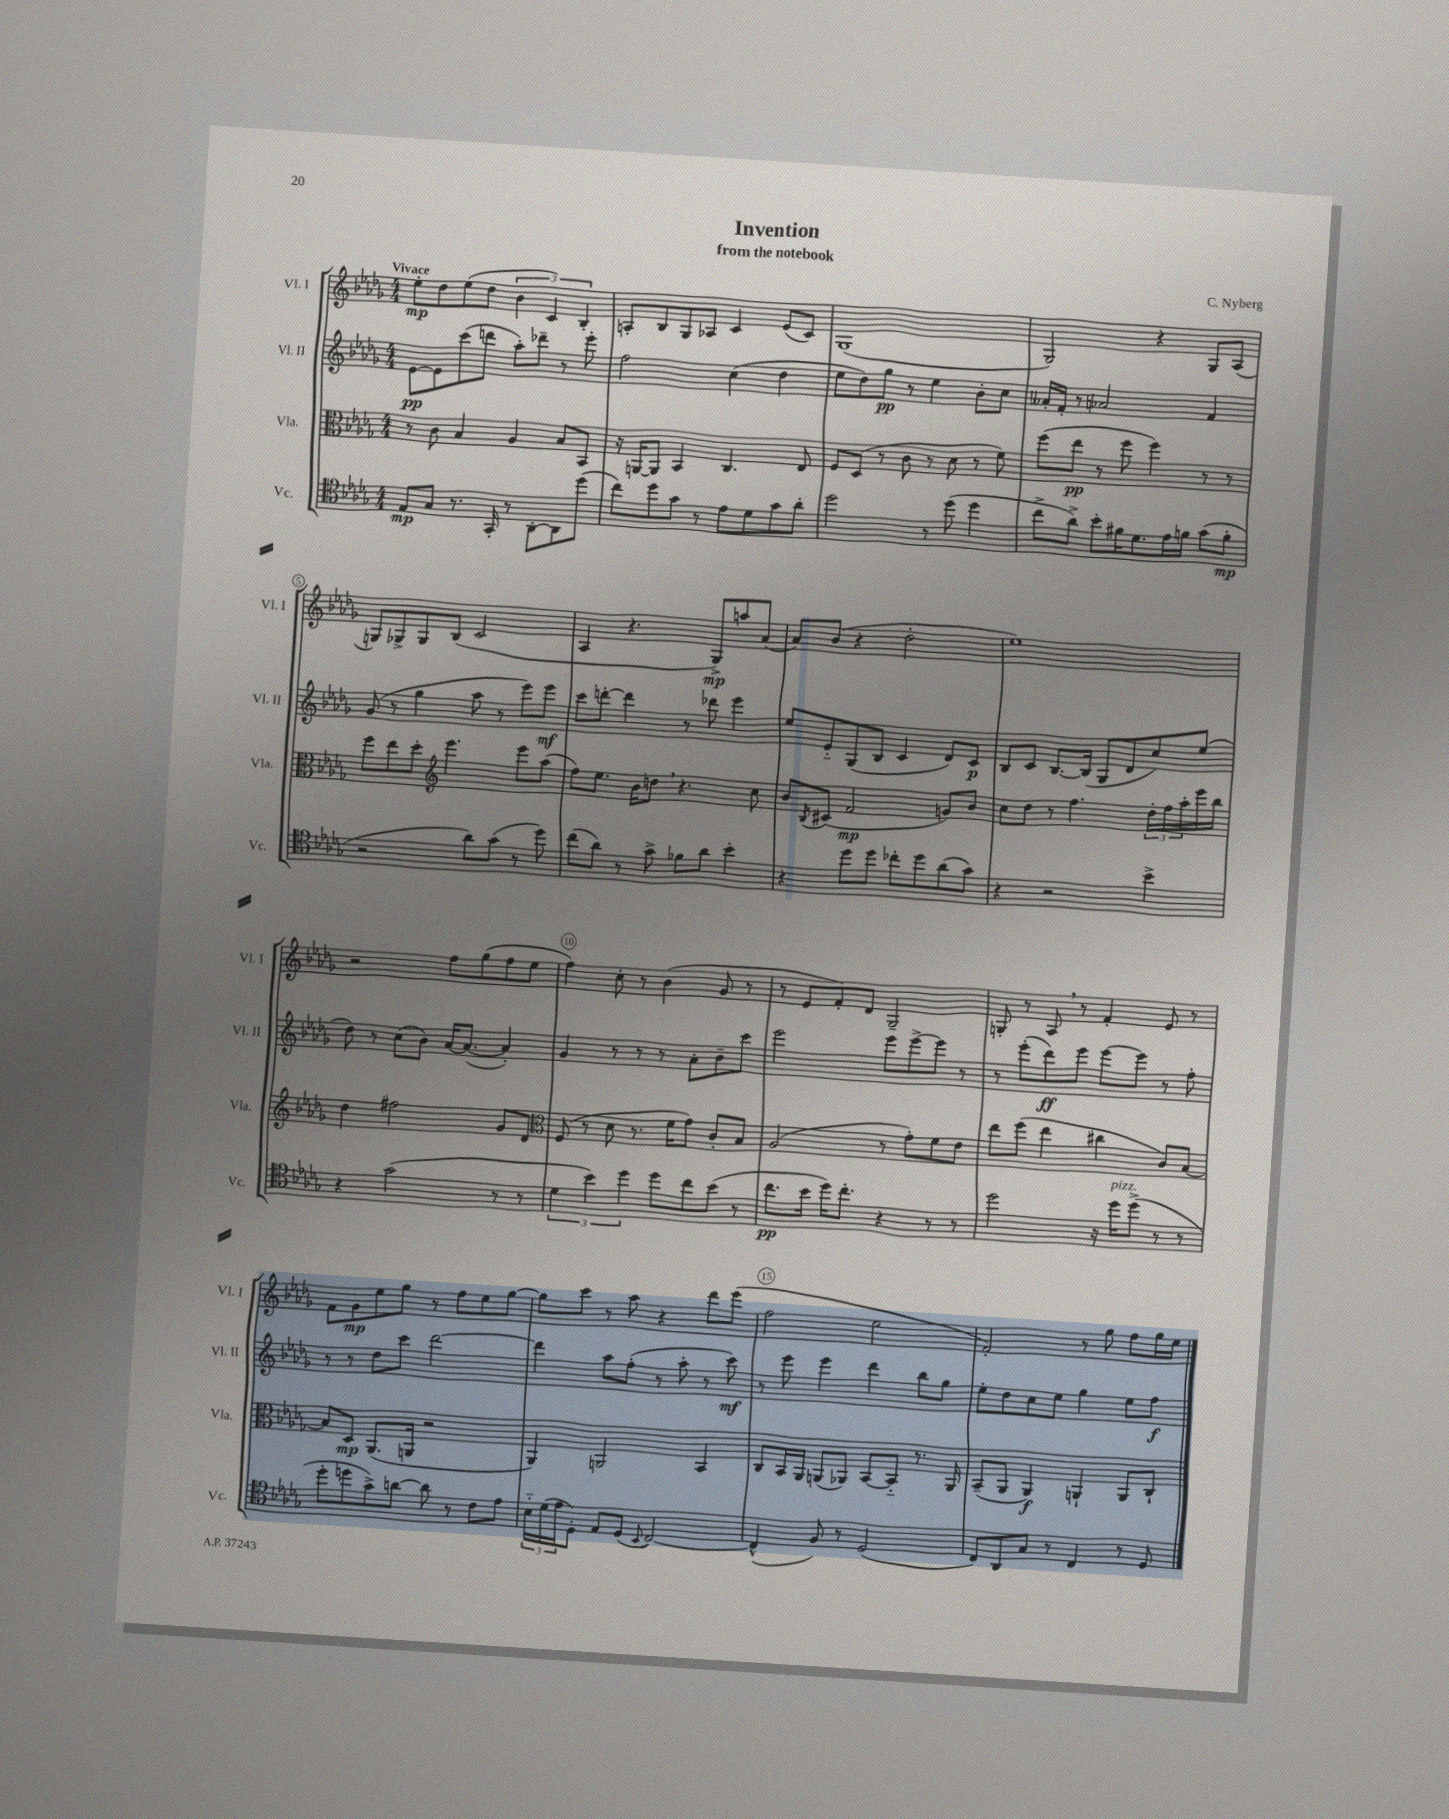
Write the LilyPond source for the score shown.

\header { title = "Invention" composer = "C. Nyberg" subtitle = "from the notebook" }
<<
\new StaffGroup <<
\new Staff = "s0" \with { instrumentName = "Vl. I" shortInstrumentName = "Vl. I" } {
    \clef treble \key des \major \numericTimeSignature \time 4/4 \tempo "Vivace"
    ees''8-.\mp des''8 ees''8( des''8 \tuplet 3/2 { bes'4 c'4) bes4-. } |
    a8-. bes8 ges8 aes8 c'4 ees'8( c'8) |
    ges1( |
    ges2) r4 ges8 aes8( |
    g8) ges8-> ges8 bes8( c'2 |
    aes4 r4. ges8->\mp) a''8 aes'8( |
    aes'8) bes'8( r4 des''2-. |
    ees''1) |
    r2 f''8 ges''8( f''8 ees''8 |
    f''4) c''8-. r8 bes'4( ges'8 r8 |
    r8 ees'8 f'8-.) des'8 ges2-- |
    g8-. r8 aes8 \breathe r8 f'4-. ees'8 r8 |
    f'8 ges'8\mp ees''8 ges''8 r8 f''8 ees''8 ges''8~ |
    ges''8 c'''8 r8 aes''8 r4 des'''8 ees'''8( |
    f''2 ees''2 |
    f'2-.) r8 ges''8 f''8 ges''16 ees''16 \bar "|." |
}
\new Staff = "s1" \with { instrumentName = "Vl. II" shortInstrumentName = "Vl. II" } {
    \clef treble \key des \major \numericTimeSignature \time 4/4
    ees'8~\pp ees'8 c'''8( d'''8 aes''8-.) des'''8-- r8 ees'''8-. |
    f''2 c''4( des''4 |
    ees''8 des''8) ges''8\pp r8 ees''4 bes'8-. c''8 |
    aeses'16-. f'16-. r8 aes'2 f'4 |
    ges'8( r8 ges''4 aes''8 r8 ees'''8) ees'''8\mf |
    c'''8 d'''8~-. d'''4 r8 des'''8 ees'''4 |
    ees''8 ees'8-_ ges8( bes8 c'4 des'8) c'8\p |
    bes8 c'8 bes8.~ bes16( ges8 des'8 c''8) ees''8( |
    des''8) r8 c''8( bes'8) aes'16~ aes'8.~( aes'4-.) |
    ges'4 r8 r8 r8 aes'8-. bes'8-- c'''8 |
    ees'''2 ees'''8 ees'''8~-> ees'''8 r8 |
    r8 ees'''8-.( des'''8\ff) ees'''8 ees'''8~ ees'''8 r8 f''8-. |
    r8 r8 des''8 c'''8 des'''2~ |
    des'''4 aes''8 f''8-.( r8 aes''8-. r8 c'''8\mf) |
    r8 ees'''8 ees'''4 des'''4 bes''8 ges''8 |
    ees''8-. des''8 c''8 ees''8 ges''4 ees''8 f''8\f \bar "|." |
}
\new Staff = "s2" \with { instrumentName = "Vla." shortInstrumentName = "Vla." } {
    \clef alto \key des \major \numericTimeSignature \time 4/4
    r8 c'8 bes4 aes4 bes8 bes,8 |
    r16 a,16~ a,8 bes,4 c4. ees8 |
    f8 des8( r8 c'8 r8 des'8 r8 f'8) |
    f''8( ees''8\pp r8 f''8 f''4) r8 r8 |
    f''8 ees''8 des''8-. \clef treble ees'''4. ees'''8 aes''8( |
    f''8) ees''8. bes'16 d''8 \breathe r4. c''8 |
    bes'8 \acciaccatura { bes8 } cis'8( f'2\mp g'8) bes'8 |
    c''8 des''8 r8 f''4. \tuplet 3/2 { des''16-. f''16 aes''16-. } ees'''16 bes''16 |
    des''4 fis''2 ges'8 des'8 |
    \clef alto f8( r8 des'8 r8. f'16 ges'8) c'8-. bes8 |
    aes2( r8 ges'8-.) f'8 ees'8 |
    ees''8 f''8( ees''4 cis''4 c'8) bes8~ |
    bes8 des8\mp aes,8.( a,16 r2 |
    aes,4) a,2 bes,4 |
    c8 bes,16 aes,16 a,8( aes,8) bes,8~ bes,8-_ r8. aes,16 |
    bes,8--( aes,8 aes,4\f) a,4-! a,8 c8-! \bar "|." |
}
\new Staff = "s3" \with { instrumentName = "Vc." shortInstrumentName = "Vc." } {
    \clef tenor \key des \major \numericTimeSignature \time 4/4
    ees8\mp ges8 r8. ges,16-. r8 aes,8~-. aes,8 des''8( |
    c''8) des''8 ges'8 r8 ees'8 des'8 ges'8 aes'8-. |
    des''2 r8 des''8( des''4 |
    c''8-> aes'8->) bes'8-. fis'16 des'8. ees'16 f'16 ges'8( f'8-.\mp |
    r2 aes'8) ges'8( r8 des''8) |
    c''8( aes'8) r8 ges'8-> fes'8 aes'8 bes'4-. |
    r4 des''8 des''8 ces''8-. des''8 aes'8( ges'8) |
    r4 r2 bes'4-> |
    r4 ges'2( r8 r8 |
    \tuplet 3/2 { des'4 bes'4) des''4 } des''8 c''8 bes'8( r8 |
    c''8.\pp bes'16 des''16) c''8.-. r4 r8 r8 |
    des''2 r16 des''16^\markup { \italic "pizz." } des''8->( r8 r8 |
    des''8-. d''8 ges'8->) a'8~ a'8 r8 c'8 ees'8 |
    \tuplet 3/2 { bes16-_ des'16( ees'16 } des8-.) ees8 des8( \appoggiatura { bes,8 } c2~) |
    c4-^( f8) r8 des2( |
    c8) aes,8 ges8 r8 c4 r8 des8 \bar "|." |
}
>>
>>
\layout { \context { \Score \override BarNumber.break-visibility = ##(#f #t #t) barNumberVisibility = #(every-nth-bar-number-visible 5) \override BarNumber.stencil = #(make-stencil-circler 0.1 0.3 ly:text-interface::print) } }
